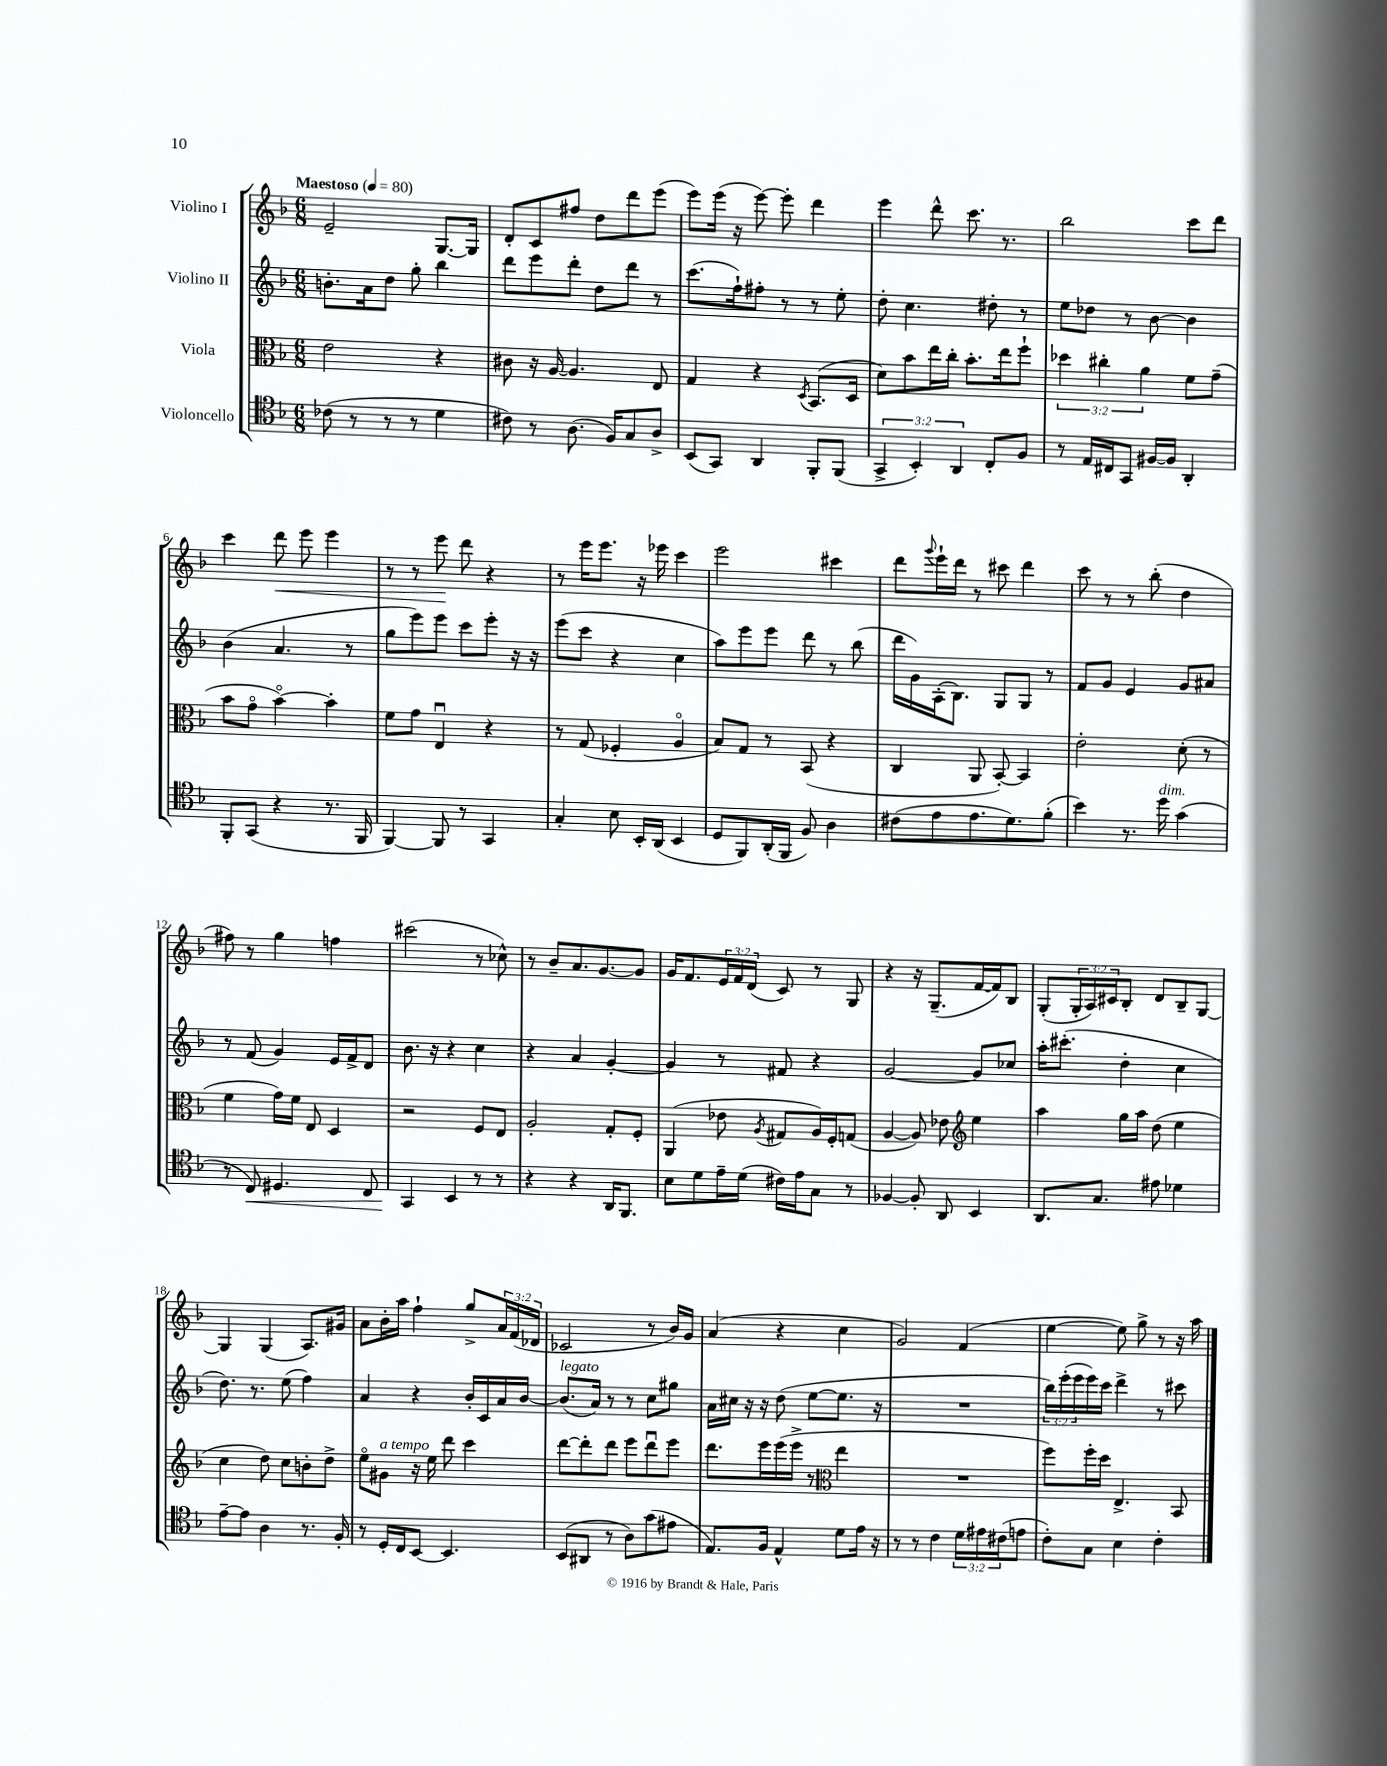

**kern	**kern	**kern	**kern
*staff4	*staff3	*staff2	*staff1
*clefC4	*clefC3	*clefG2	*clefG2
*k[b-]	*k[b-]	*k[b-]	*k[b-]
*M6/8	*M6/8	*M6/8	*M6/8
*MM80	*MM80	*MM80	*MM80
(8c-	2e	8.b'	2e~
8r	.	.	.
.	.	16a	.
8r	.	8dd	.
8r	.	8gg'	.
4d	4r	4bb-	[8.G
.	.	.	16G]
=	=	=	=
8c#)	8c#	8ddd	8d'
8r	16r	8eee	8c
.	[16A	.	.
(8.A	4.A]	8ddd'	8ff#
.	.	8dd	8dd
16F)	.	.	.
8G	.	8ddd	8ddd
8A^	8E	8r	(8eee
=	=	=	=
(8BB-	4G	(8.ccc	8eee)
8GG)	.	.	(16eee
.	.	16ff`)	16r
4AA	4r	8ff#'	[8eee)
.	.	8r	8eee']
.	8qD	.	.
8FF'	(8.BB-	8r	4ddd
(8FF	.	8ee'	.
.	16D	.	.
=	=	=	=
6GG^	8d)	8dd'	4eee
.	8b-	4.cc	.
6BB-')	.	.	.
.	16ee	.	8ddd^^
.	16cc'	.	.
6AA	.	.	.
.	8.b-'	.	8.ccc
8C'	.	8dd#'	.
.	16ee	.	8.r
8F	8ff`	8r	.
=	=	=	=
8r	6dd-	8ee	2bb-
16E	.	8dd-	.
.	6cc#'	.	.
16C#	.	.	.
8GG	.	8r	.
.	6a	.	.
[16F#	.	[8b-	.
16F#]	.	.	.
4AA'	8f	4b-]	8ccc
.	(8g~	.	8ddd
=	=	=	=
8FF'	8b-	(4b-	4ccc
(8GG	8go	.	.
4r	[4b-o)	4.a	8ddd
.	.	.	8eee
8.r	4b-']	.	4eee
.	.	8r	.
16FF	.	.	.
=	=	=	=
[4FF)	8f	8gg	8r
.	8g	8eee)	8r
8FF]	4Eu	8eee	8eee
8r	.	8ccc	8ddd
4GG	4r	8eee'	4r
.	.	16r	.
.	.	16r	.
=	=	=	=
4G'	8r	(8eee	8r
.	(8G	8ccc	16eee
.	.	.	8.eee
8B-	4F-'	4r	.
16BB-'	.	.	16r
(16AA	.	.	16eee-
4BB-	4Ao	4cc	4ccc
=	=	=	=
8D	8B-)	8aa)	2eee
8FF)	8G	8eee	.
(16AA'	8r	8eee	.
16FF	.	.	.
8F)	(8BB-	8ddd	.
4A	4r	8r	4ccc#
.	.	(8bb-	.
=	=	=	=
(8c#	4C	16ddd	8ddd
.	.	16g)	.
.	.	.	8qqggg
8e	.	(16A'	16eee`
.	.	8.B-)	16ddd
8.e	8AA	.	8r
.	[8BB-')	8G	8ccc#
8.d)	.	.	.
.	4BB-]	8G	4ddd
(8f'	.	8r	.
=	=	=	=
4b-)	2e'	8f	8ccc
.	.	8g	8r
8.r	.	4e	8r
.	.	.	(8bb-'
16dd	.	.	.
(4g	(8d'	8g	4dd
.	8r	8a#	.
=	=	=	=
8r	4f	8r	8ff#)
8C)	.	(8f	8r
4.D#	16g)	4g)	4gg
.	16f	.	.
.	8E	.	.
.	4D	16e	4ff
.	.	16f^	.
8C	.	8d	.
=	=	=	=
4GG	2r	8.b-	(2ccc#
.	.	16r	.
4BB-	.	4r	.
8r	8F	4cc	8r
8r	8E	.	8cc-^^)
=	=	=	=
4r	2A'	4r	8r
.	.	.	8b-~
4r	.	4a	8.a
.	.	.	[8.g
16AA	8G'	[4g'	.
8.FF	.	.	.
.	8F'	.	8g]
=	=	=	=
8B-	(4AA	4g]	16g
.	.	.	8.f
8d	.	.	.
16e~	8e-	8r	24e
.	.	.	24f
(16d	.	.	.
.	.	.	(24d
.	8qA	.	.
16c#)	8G#	8f#	8c)
16e	.	.	.
8G	16A)	4r	8r
.	16F'	.	.
8r	(8G	.	8G
=	=	=	=
[4F-	[4A	[2g	4r
8F-']	8A])	.	16r
.	.	.	(8.G~
8AA	8e-	.	.
*	*clefG2	*	*
4BB-	4ee	8g]	[16f
.	.	.	16f])
.	.	8cc-	8B-
=	=	=	=
8.AA	4aa	16aa'	(8G'
.	.	(8.ccc#'	.
.	.	.	24G'
.	.	.	24A)
8.G	.	.	.
.	.	.	24c#
.	16gg	4dd'	8B-'
.	16aa	.	.
8e#	(8dd	.	8d
4d-	4ee	4cc	8B-~
.	.	.	[8G
=	=	=	=
[8e~	4cc	8.dd)	4G]
8e]	.	.	.
.	.	8.r	.
4A	8dd)	.	(4G
.	8cc	(8ee	.
8.r	8b'	4ff)	8.A)
.	8dd^	.	.
16F'	.	.	16g#
=	=	=	=
8r	8eeo	4a	8a
16D'	8g#	.	16b-'
16C	.	.	16aa
[8BB-	16r	4r	4ff`
.	16ee	.	.
4.BB-]	8ddd	.	.
.	4ccc	16b-'	8gg^
.	.	16c	.
.	.	16a	24a
.	.	.	(24f
.	.	[16b-	.
.	.	.	24d-
=	=	=	=
(8BB-	[8ddd	(8.b-]	2c-
8AA#	8ddd']	.	.
.	.	16a)	.
8r	8ddd	8r	.
8A)	8eee	8r	.
(8g	8dddu	8cc	8r
8e#	8eee	8gg#	16b-)
.	.	.	16g
=	=	=	=
8.E)	8.ddd	16a	(4a
.	.	16cc#	.
.	.	16r	.
16F	16eee	16r	.
4E^^	(16eee	(8dd	4r
.	16eee^	.	.
.	8r	[8ee	.
*	*clefC3	*	*
8d	4ee	8.ee]	4cc
16e	.	.	.
16r	.	16r	.
=	=	=	=
8r	2.r	2.r	2g)
8r	.	.	.
4c	.	.	.
24d	.	.	(4f
24e#	.	.	.
(24c#	.	.	.
8e	.	.	.
=	=	=	=
8c')	8ff)	24bb-)	[4ee
.	.	(24eee'	.
.	.	24eee	.
8G	16ff'	16eee)	.
.	16dd	16ccc	.
4B-	4.E^	4ddd^	8ee])
.	.	.	8gg^
4c'	.	8r	8r
.	8BB-	8ccc#	16r
.	.	.	16aa
==	==	==	==
*-	*-	*-	*-
